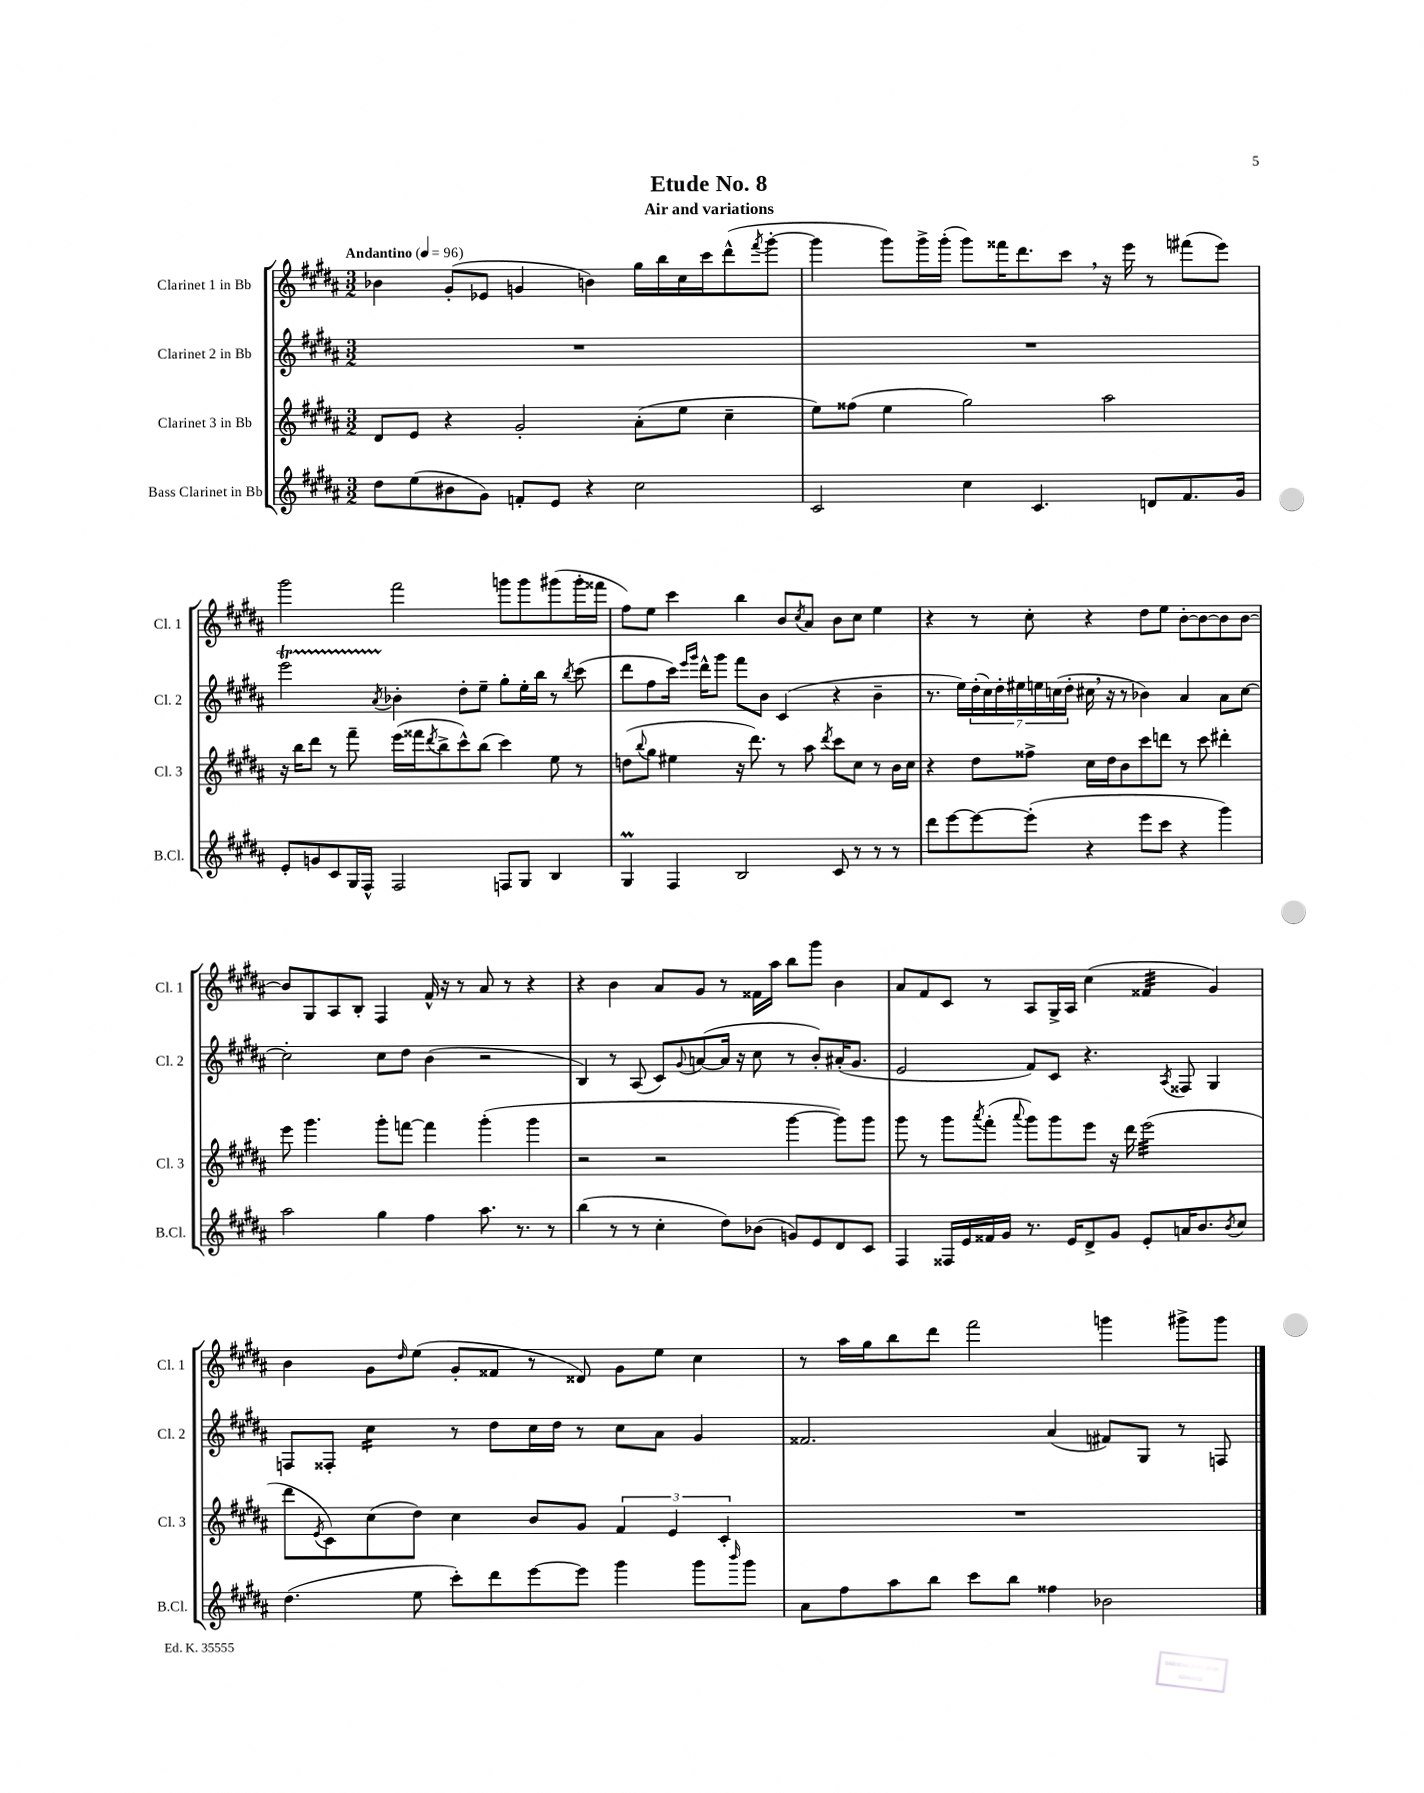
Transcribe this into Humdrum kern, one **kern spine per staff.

**kern	**kern	**kern	**kern
*staff4	*staff3	*staff2	*staff1
*clefG2	*clefG2	*clefG2	*clefG2
*k[f#c#g#d#a#]	*k[f#c#g#d#a#]	*k[f#c#g#d#a#]	*k[f#c#g#d#a#]
*M3/2	*M3/2	*M3/2	*M3/2
*MM96	*MM96	*MM96	*MM96
8dd#\L	8d#/L	1.r	4b-\
(8ee\	8e/J	.	.
8b#\	4r	.	(8g#'/L
8g#\J)	.	.	8e-/J
8f'/L	2g#'/	.	4g/
8e/J	.	.	.
4r	.	.	4b\)
2cc#\	(8a#'\L	.	16gg#\LL
.	.	.	16bb\
.	8ee\J	.	16cc#\
.	.	.	16ccc#\J
.	4cc#~\	.	(8ddd#^^\
.	.	.	8qfff#/
.	.	.	[8ggg#'\J
=	=	=	=
2c#/	8ee\L)	1.r	4ggg#\]
.	(8ff##\J	.	.
.	4ee\	.	8ggg#\L)
.	.	.	16ggg#^\L
.	.	.	(16ggg#'\JJ
4cc#\	2gg#\)	.	8ggg#\L)
.	.	.	16fff##\K
.	.	.	8.ddd#\
4.c#/	.	.	.
.	.	.	8ccc#\J
.	2aa#\	.	16r
.	.	.	16eee\
8d/L	.	.	8r
8.f#/	.	.	(8fff#\L
.	.	.	8eee\J)
16g#/Jk	.	.	.
=	=	=	=
8e'/L	16r	2eee\	2ggg#\
.	16bb\LK	.	.
8g/	8ddd#\J	.	.
8c#/	8r	.	.
16G#/L	8fff#~\	.	.
16F#^^/JJ	.	.	.
.	.	8qa#/	.
2F#/	(16eee\LL	4b-'\	2fff#\
.	16fff##\J	.	.
.	8qddd#/	.	.
.	8bb^\	.	.
.	8ccc#^^\)	8dd#'\L	.
.	(8bb\J	8ee~\J	.
8F/L	4ccc#\)	8gg#'\L	8ggg\L
8G#/J	.	16ee'\L	8ggg\
.	.	16bb\JJ	.
4B/	8ee\	8r	(8ggg#\
.	.	8qbb/	.
.	8r	(8ccc#\	16ggg#'\L
.	.	.	16fff##\JJ
=	=	=	=
4G#/	(8dd\L	8ddd#\L	8ff#\L)
.	8qqbb/	.	.
.	8gg#\J	8ff#\	8ee\J
4F#/	4ee#\	16ccc#\Jk)	4ccc#\
.	.	16qqeee/LL	.
.	.	16qqggg#/JJ	.
.	.	16ddd#^^\LK	.
.	.	8ggg#\J	.
2B/	16r	8fff#\L	4bb\
.	8.ddd#\)	.	.
.	.	8b\J	.
.	8r	(4c#/	8b/L
.	.	.	8qcc#/
.	8aa#\	.	8a#/J
.	8qddd#/	.	.
8c#/	8ccc#\L	4r	8b\L
8r	8cc#\J	.	8cc#\J
8r	8r	4b~\	4ee\
8r	16b\LL	.	.
.	16cc#\JJ	.	.
=	=	=	=
8ddd#\L	4r	8.r	4r
[8eee\	.	.	.
.	.	16ee\LL)	.
8eee\_	8dd#\L	(28dd#'\	8r
.	.	28cc#\)	.
.	.	28dd#'\	.
.	.	28ee#\	.
(8eee'\]J	8ff##^\J	.	8cc#'\
.	.	28ee\	.
.	.	(28cc\	.
.	.	28dd#'\JJ	.
4r	16cc#\LL	16cc#\	4r
.	16dd#\J	16r	.
.	8b\	8r	.
8eee\L	8ccc#\	4b-\)	8dd#\L
8ccc#\J	8ddd\J	.	8ee\J
4r	8r	4a#/	[8b'\L
.	8ccc#\	.	8b\_
4ggg#\)	4ddd#'\	8a#\L	8b\]
.	.	[8cc#\J	[8b\J
=	=	=	=
2aa#\	8eee\	2cc#'\]	8b/]L
.	4.ggg#\	.	8G#/
.	.	.	8A#/
.	.	.	8B'/J
4gg#\	8ggg#'\L	8cc#\L	4F#/
.	[8fff\J	8dd#\J	.
4ff#\	4fff\]	(4b\	16f#^^/
.	.	.	16r
.	.	.	8r
8.aa#\	(4ggg#'\	2r	8a#/
.	.	.	8r
8.r	.	.	.
.	4ggg#\	.	4r
8r	.	.	.
=	=	=	=
(4bb\	2r	4B/)	4r
8r	.	8r	4b\
8r	.	(8A#/	.
4cc#'\	2r	8c#/L)	8a#/L
.	.	8qqg#/	.
.	.	([8a/	8g#/J
8dd#\L)	.	16a/]Jk	8r
.	.	16r	.
(8b-\J	.	8cc#\	16f##\LL
.	.	.	16aa#\JJ
8g/L)	[4ggg#\	8r	8bb\L
8e/	.	8b'/L)	8ggg#\J
8d#/	8ggg#\]L)	(16a#'/K	4b\
.	.	8.g#/J	.
8c#/J	8ggg#\J	.	.
=	=	=	=
4F#/	8ggg#\	2e/	8a#/L
.	8r	.	8f#/
16F##/LL	8ggg#\L	.	8c#/J
16e/	.	.	.
.	8qaaa#/	.	.
16f##/	(8fff#'\J	.	8r
16g#/JJ	.	.	.
.	8qqaaa#/	.	.
8.r	8ggg#\L)	8f#/L)	8A#/L
.	8ggg#\	8c#/J	16G#^/L
16e/LK	.	.	16A#/JJ
8d#^/	8eee\J	4.r	(4cc#\
8g#/J	16r	.	.
.	16ddd#\	.	.
8e'/L	(2eee\	.	4f##/
.	.	8qA#/	.
16a/K	.	8F##/	.
8.b/	.	.	.
.	.	4G#/	4g#/)
8qb/	.	.	.
8cc#/J	.	.	.
=	=	=	=
(4.dd#\	8ddd#\L	8F/L	4b\
.	8qe/	.	.
.	8c#\)	8F##'/J	.
.	(8cc#\	4cc#\	8g#\L
.	.	.	16qqdd#/
8ee\	8dd#\J)	.	(8ee\J
8ccc#'\L)	4cc#\	8r	8g#'/L
8ddd#\	.	8dd#\L	8f##/J
[8eee\	8b/L	16cc#\L	8r
.	.	16dd#\JJ	.
8eee\]J	8g#/J	8r	8d##/)
4ggg#\	6f#/	8cc#\L	8g#\L
.	.	8a#\J	8ee\J
.	6e/	.	.
8ggg#\L	.	4g#/	4cc#\
.	6c#'/	.	.
16qqbbb/	.	.	.
8ggg#\J	.	.	.
=	=	=	=
8a#\L	1.r	2.f##/	8r
8ff#\	.	.	16aa#\LL
.	.	.	16gg#\J
8aa#\	.	.	8bb\
8bb\J	.	.	8ddd#\J
8ccc#\L	.	.	2fff#\
8bb\J	.	.	.
4ff##\	.	(4a#/	.
2b-\	.	8f#/L)	4ggg\
.	.	8G#/J	.
.	.	8r	8ggg#^\L
.	.	8F/	8ggg#\J
==	==	==	==
*-	*-	*-	*-
